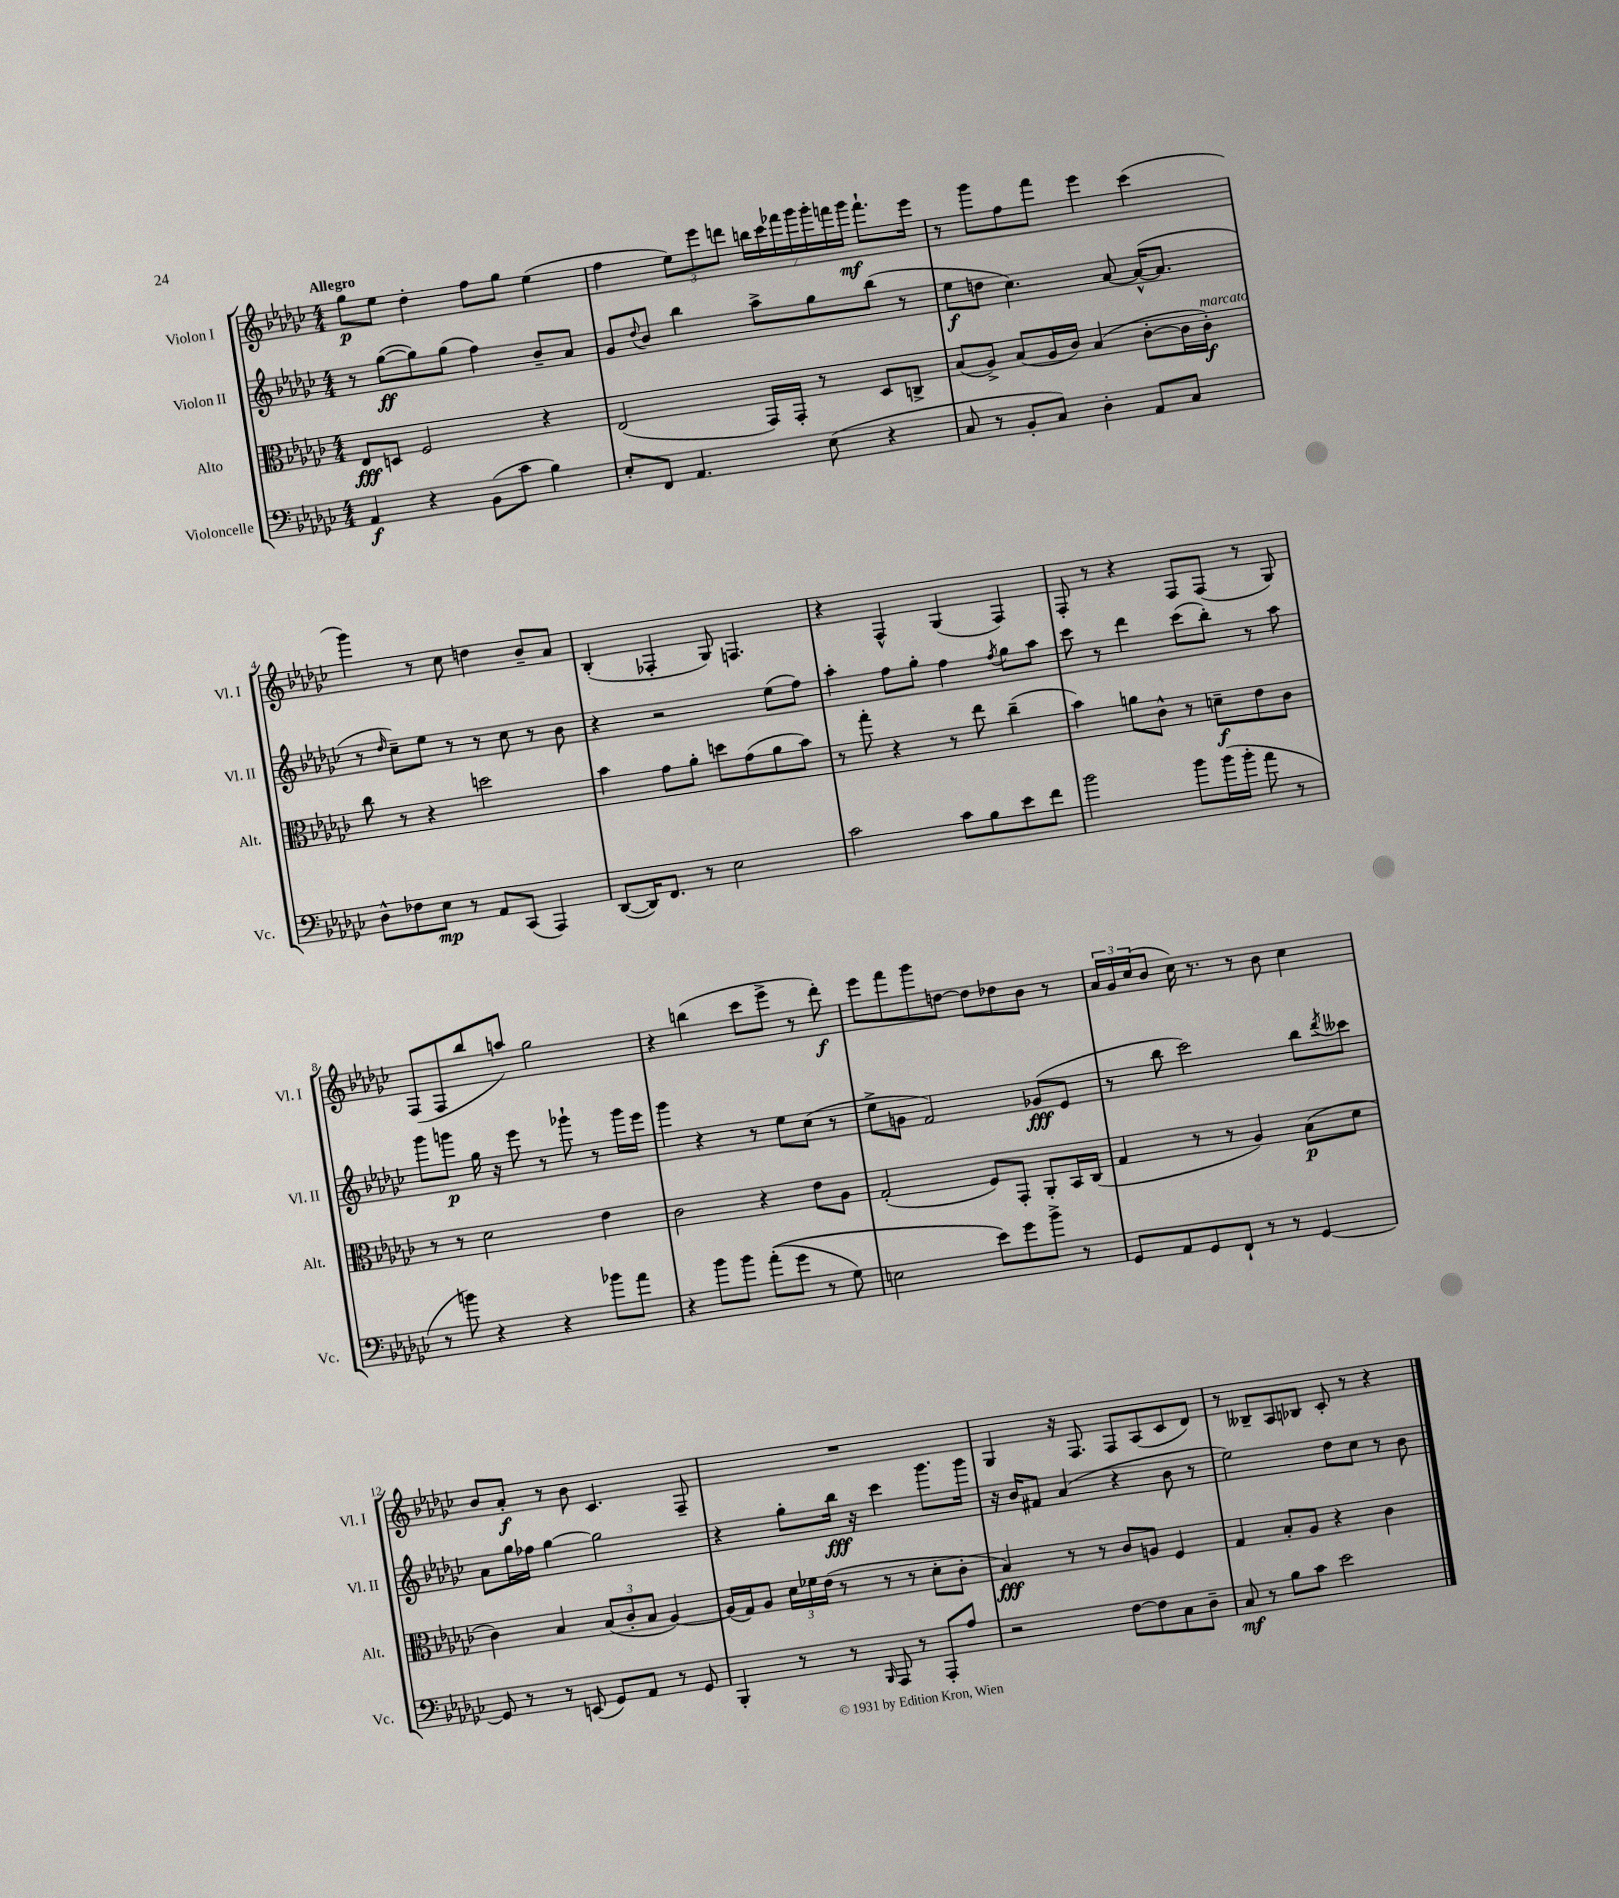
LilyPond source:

<<
\new StaffGroup <<
\new Staff = "s0" \with { instrumentName = "Violon I" shortInstrumentName = "Vl. I" } {
    \clef treble \key ges \major \numericTimeSignature \time 4/4 \tempo "Allegro"
    ges''8\p ees''8 des''4-. f''8 ges''8 ees''4( |
    f''4 \tuplet 3/2 { ees''8) ees'''8 d'''8 } \tuplet 7/4 { b''16 ces'''16 fes'''16 ges'''16 ges'''16-. f'''16 ges'''16\mf } f'''8.-! ees'''16 |
    r8 ges'''8 f''8 f'''8 ees'''4 ces'''4( |
    ges'''4) r8 ces''8 d''4 bes'8-- aes'8 |
    bes4-.( fes4-. ges8) f4. |
    r4 f4-^ ges4( f4) |
    f8-. r8 r4 f8 f8( r8 ges8) |
    f8( f8 bes''8 a''8) ges''2 |
    r4 b''4( ces'''8 ees'''8-> r8 des'''8-.\f) |
    ees'''8 f'''8 ges'''8 d''8~ d''8 des''8 bes'8 r8 |
    \tuplet 3/2 { aes'16 ges'16 ces''16( } bes'8 ces''16) r8. r8 bes'8 ces''4 |
    bes'8 aes'8-.\f r8 bes'8 ces'4. f8-- |
    R1 |
    ges4 r16 f8. f8 aes8( ces'8 des'8) |
    r8 beses8-- aes8 bes8 ces'8-. r8 r4 \bar "|." |
}
\new Staff = "s1" \with { instrumentName = "Violon II" shortInstrumentName = "Vl. II" } {
    \clef treble \key ges \major \numericTimeSignature \time 4/4
    r8 ges''8~\ff( ges''8) ges''8( f''4) bes'8-- aes'8 |
    ges'8 \appoggiatura { des''8 } bes'8 bes''4 aes''8-> ges''8 bes''8( r8 |
    ees''8\f d''8 ces''4.) aes'8~ aes'16~-^( aes'8. |
    r8 \grace { des''16 } ces''8--) ees''8 r8 r8 ces''8 r8 bes'8 |
    r4 r2 ees''8( f''8) |
    aes''4-. f''8 ges''8-. f''4 \acciaccatura { f''8 } ges''8 aes''8 |
    ces'''8 r8 des'''4 ces'''8( bes''8-.) r8 aes''8 |
    ges'''8 g'''8\p ges''16 r16 ees'''8 r8 ges'''8-! r8 ges'''16 ees'''16 |
    ges'''4 r4 r8 ees''8 ces''8( r8 |
    ees''8-> g'8 f'2) ges'8\fff( ees'8 |
    r8 bes''8 ces'''2) bes''8 \acciaccatura { des'''8 } ceses'''8 |
    aes'8 ges''16 fes''16 ges''4~ ges''2 |
    r4 ges''8-. bes''16\fff r16 ces'''4 ges'''8. ges'''16 |
    r16 bes'16 fis'8 aes'4( r4 bes'8 r8 |
    ees''2) des''8 ces''8 r8 bes'8 \bar "|." |
}
\new Staff = "s2" \with { instrumentName = "Alto" shortInstrumentName = "Alt." } {
    \clef alto \key ges \major \numericTimeSignature \time 4/4
    ees8\fff d8 f2 r4 |
    ees2( ges,16) ges,16-. r8 des8 c8-> |
    bes8( aes8->) bes8( aes16 ces'16) bes4( ces'8~-. ces'16 ces'16-.\f^\markup { \italic "marcato" }) |
    ces''8 r8 r4 d''2 |
    bes'4 ges'8 aes'8-. d''8 ges'8( aes'8 bes'8) |
    r8 ges''8-. r4 r8 ees''8 ces''4--( |
    bes'4) a'8 ces'8-^ r8 d'8--\f ees'8 ces'8 |
    r8 r8 des'2 ees'4 |
    ces'2 r4 ees'8 aes8 |
    ges2-.( f8) ges,8-. aes,8-. bes,16 ces16( |
    ges4 r8 r8 aes4) bes8\p( des'8 |
    ces'4) bes4 \tuplet 3/2 { bes8( ces'8-. bes8 } aes4~) |
    aes16( ges16) aes8 \tuplet 3/2 { des'16 fes'16 ees'16( } r8 r8 r8 des'8-. ces'8-. |
    bes4\fff) r8 r8 ces'8 a8 f4 |
    ges4 bes8-. aes8 r4 ces'4 \bar "|." |
}
\new Staff = "s3" \with { instrumentName = "Violoncelle" shortInstrumentName = "Vc." } {
    \clef bass \key ges \major \numericTimeSignature \time 4/4
    aes,4\f r4 bes,8( ces'8 bes4) |
    ees8-. f,8 aes,4. ees8( r4 |
    ces8 r8 bes,8-. ces8) des4-. aes,8 ces8 |
    des8-^ fes8 ees8\mp r8 aes,8 ces,8( aes,,4) |
    des,8~( des,16) f,8. r8 ees2 |
    ces'2 ces'8 bes8 ees'8 f'8 |
    bes'2 bes'8 bes'16( bes'16-. aes'8 r8 |
    r8 b'8) r4 r4 bes'8 aes'8 |
    r4 bes'8 bes'8 aes'8-.(\( ges'8 r8 ges8) |
    e2 ees'8\) ges'8 bes'8-> r8 |
    ges,8 aes,8 ges,8 f,8-! r8 r8 ges,4~ |
    ges,8 r8 r8 e,8( ges,8) aes,8 r8 ges,8 |
    bes,,4-. r8 r8 \grace { bes,,16 } aes,,8 r8 aes,,8-. aes8 |
    r2 f8~ f8 ces8 des8-- |
    ces8\mf r8 bes8 ces'8 ees'2 \bar "|." |
}
>>
>>
